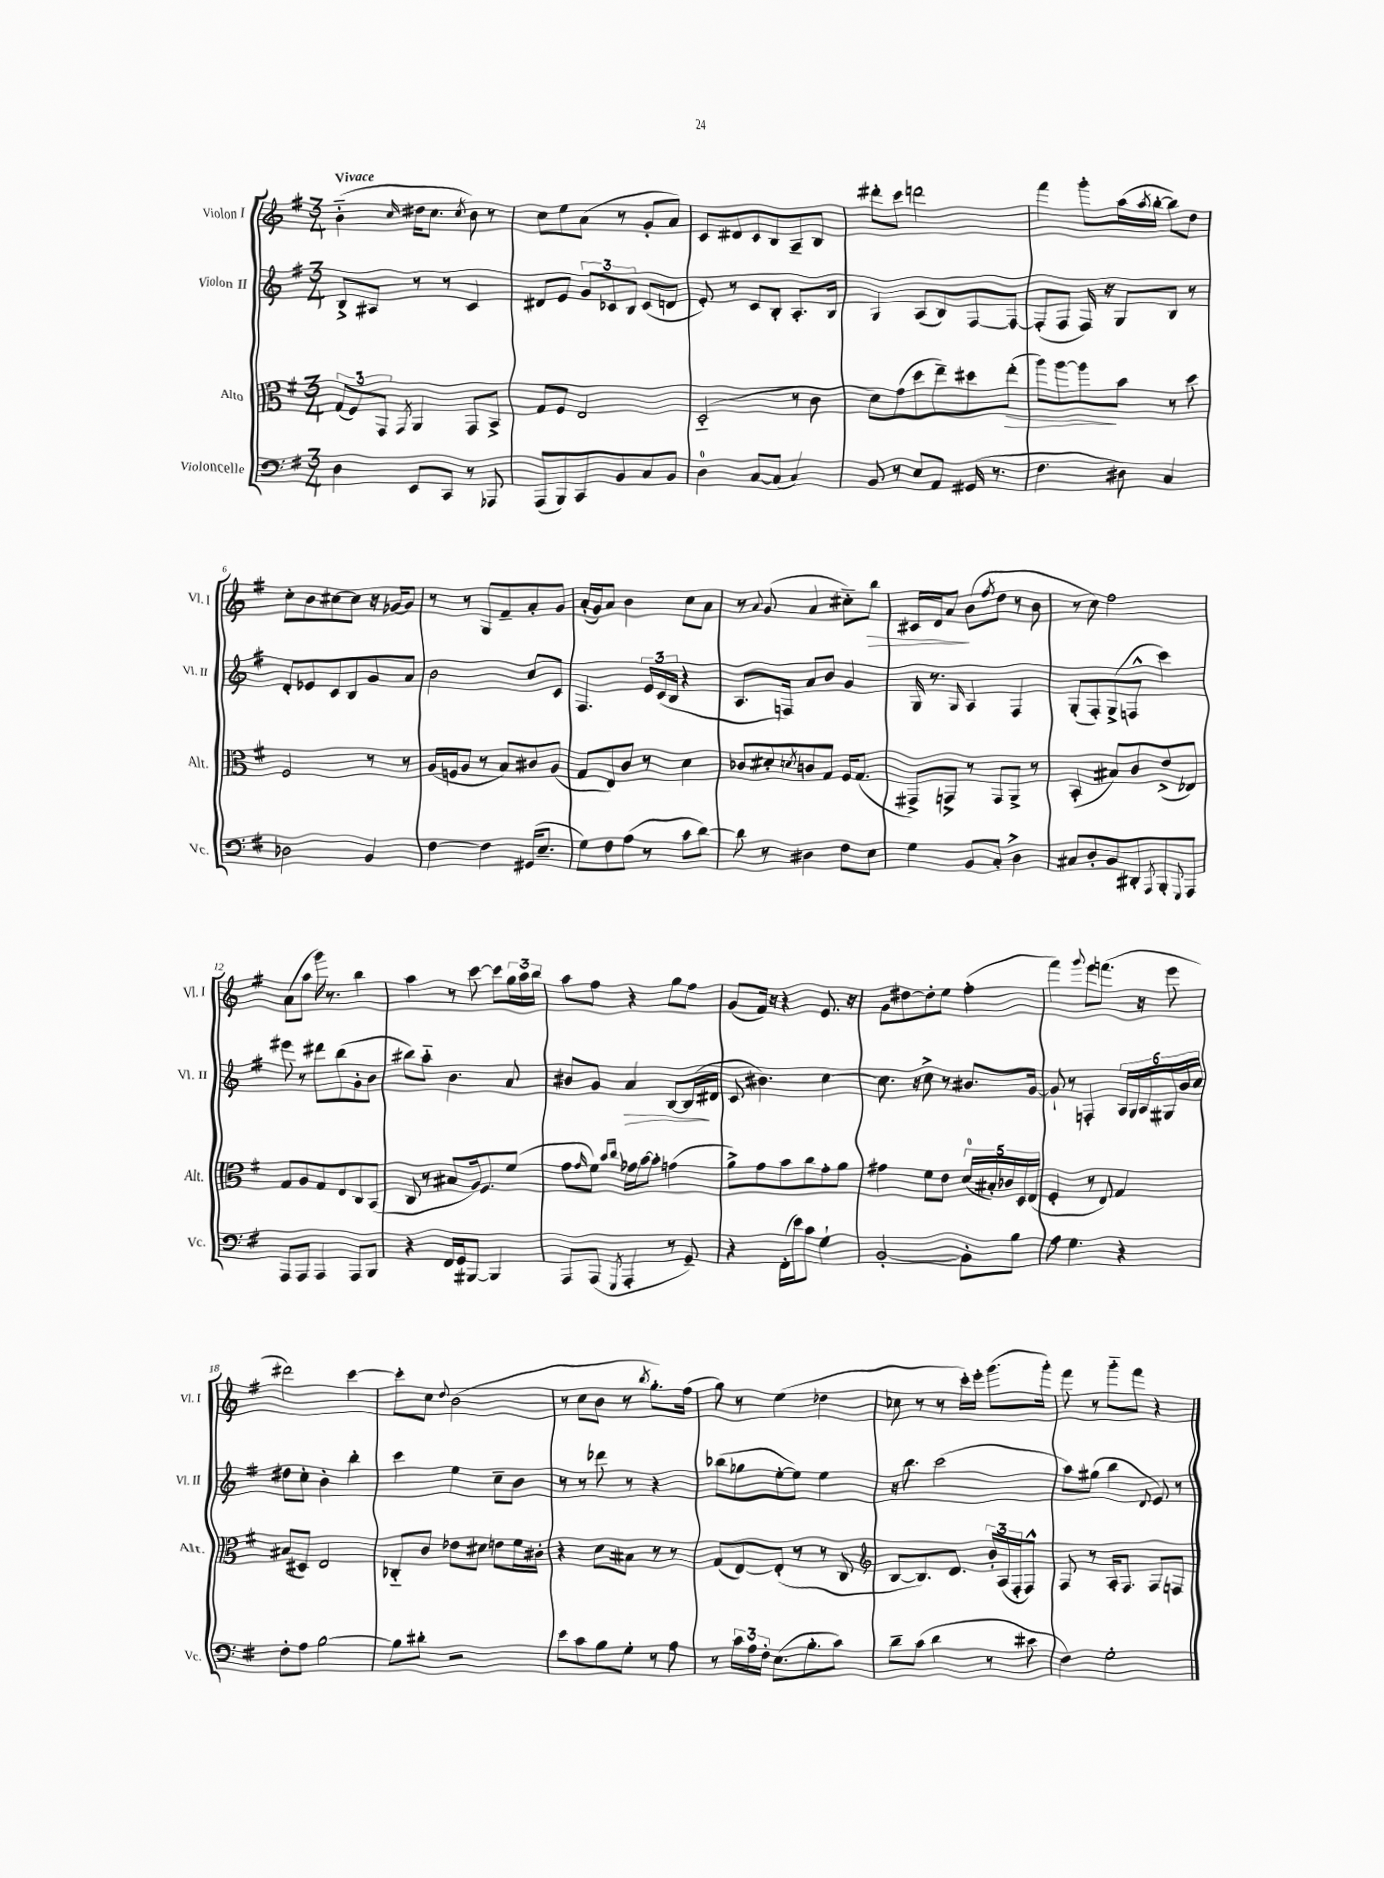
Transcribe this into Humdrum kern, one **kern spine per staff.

**kern	**kern	**kern	**kern
*staff4	*staff3	*staff2	*staff1
*clefF4	*clefC3	*clefG2	*clefG2
*k[f#]	*k[f#]	*k[f#]	*k[f#]
*M3/4	*M3/4	*M3/4	*M3/4
4D\	(12G/L	8B^/L	(4b'~\
.	12F#/)	.	.
.	.	8A#/J	.
.	12GG/J	.	.
.	8qGG/	.	16qqcc/
8EE/L	4AA/	8r	16dd#\LK
.	.	.	8.cc\J
8CC/J	.	8r	.
.	.	.	8qcc/
8r	8GG/L	4c/	8b\)
8AAA-/	8BB^/J	.	8r
=	=	=	=
(8AAA/L	8G/L	8d#/L	8cc\L
8BBB/)	8F#/J	8e/J	8ee\
8CC/	2E/	12g/L	(8a\J
.	.	12c-/	.
8BB/	.	.	8r
.	.	12B/J	.
8C/	.	(8c-/L	8g'/L
8BB/J	.	8d/J	8a/J)
=	=	=	=
4D\	(2D'~/	8e'/)	8c/L
.	.	8r	8d#/
[8C/L	.	8c/L	8c/
(8C/]J	.	8B'/J	8B/
4C/)	8r	8.A'/L	8A~/
.	8c\	.	8B/J
.	.	16B/Jk	.
=	=	=	=
8BB/	8d\L)	4G/	8ddd#'\L
8r	(8g\	.	8ccc\J
8E/L	8dd\	(8A/L	2ddd\
8AA/J	8ee~\)	8B/)	.
(16GG#/	8dd#\	[8F#/	.
8.r	.	.	.
.	(8ee'\J	8F#/_J	.
=	=	=	=
4.F#\	8aa\L)	(8F#'/]L	4fff#\
.	[8aa\	8F#/J	.
.	8aa\]	16F#/)	8ggg'\L
.	.	16r	.
8D#\)	8b\J	8G/L	(16aa\L
.	.	.	8qaa/
.	.	.	[16bb'\JJ
4C/	8r	8B/J	8bb\]L)
.	8dd\	8r	8dd\J
=	=	=	=
2D-\	2F#/	8d'/L	8cc'\L
.	.	8e-/	8b\
.	.	8c/	[8cc#\
.	.	8B/	8cc#\]J
4BB/	8r	8g/	16r
.	.	.	[16g-/LK
.	8r	8a/J	8g-/]J
=	=	=	=
[4F#\	(16A/LL	2b\	8r
.	16F/J	.	.
.	8A/J	.	8r
4F#\]	8r	.	8G/L
.	8B/L)	.	8f#~/
(16GG#/LK	8c#/	8cc/L	8a'/
8.E~/J	.	.	.
.	(8A/J	8c/J	8g/J
=	=	=	=
8G\L)	8G/L	4.F#/	(16a'/LL
.	.	.	16g/J)
8F#\	8E/)	.	8a/J
(8A\J	8c/J	.	4b\
8r	8r	24e/LL	.
.	.	(24c/	.
.	.	24B/JJ	.
8c\L	4d\	4r	8cc\L
[8d\J)	.	.	8a\J
=	=	=	=
8d\]	8c-/L	8.A/L	8r
.	.	.	8qqa/
8r	8d#'/	.	(8g/
.	.	16F/Jk)	.
.	8qd/	.	.
4D#\	8c/	8a/L	4a/
.	8G/J	8b/J	.
8F#\L	16F#/LK	4g/	8cc#'~\L)
.	(8.G/J	.	.
8E\J	.	.	8bb\J
=	=	=	=
4G\	8GG#^/L)	16G/	16c#/LL
.	.	8.r	16d/J
.	8GG^/J	.	8a/J
.	.	16qqG/	.
8BB/L	8r	4A/	(8b\L
.	.	.	8qff#/
8C'/J	8GG/L	.	8dd\J
4D^\	8AA^/J	4F#/	8r
.	8r	.	8b\
=	=	=	=
8C#/L	(4BB'/	(8G'/L	8r
8D'/	.	8F#'/)	8cc\)
8BB/	8B#/L)	(8G^/	2ff#\
8DD#'/	8c/	8F^^/J	.
8qAAA/	.	.	.
8BBB'/	(8e^/	4ccc\)	.
8qqGGG/	.	.	.
8AAA/J	8E-/J)	.	.
=	=	=	=
8AAA/L	8G/L	8eee#\	(8a\L
8AAA/J	8A/	8r	8aa\J
4AAA/	8G/	8ddd#\L	16ggg\)
.	.	.	8.r
.	8E/	(8bb\	.
8AAA/L	8C/	8g'\	4bb\
8BBB/J	(8BB/J	8b\J	.
=	=	=	=
4r	8C/	8bb#\L)	4aa\
.	8r	8aa'~\J	.
16FF#/LL	8B#/L	4.b\	8r
16GG/J	.	.	.
[8BBB#/J	16A/k)	.	[8ccc\
.	8.F#/	.	.
4BBB#/]	.	.	8ccc\]L
.	(8f#/J	8a/	24gg\L
.	.	.	24aa\
.	.	.	24bb\JJ
=	=	=	=
8AAA/L	8g\L	8b#/L	8aa\L
.	16qqg/	.	.
(8AAA/J	8f#\J)	8g/J	8ff#\J
.	16qqb/LL	.	.
8qGGG/	16qqcc/JJ	.	.
4AAA'/	16g-\LL	4a/	4r
.	[16b\J	.	.
.	8b'\]J	.	.
8r	(4g\	[8B/L	8gg\L
8GG~/)	.	(16B/]L	8ff#\J
.	.	16d#/JJ	.
=	=	=	=
4r	8a^\L)	8c/	(8g/L
.	8g\	4.b#\)	16f#/Jk)
.	.	.	16r
(16FF#'\LL	8b\	.	4r
16e\J)	.	.	.
8c\J	8cc\	.	.
4G`\	8g'\	[4cc\	8.e/
.	8a\J	.	.
.	.	.	16r
=	=	=	=
[2BB'/	4g#\	8.cc\]	8g\L
.	.	.	[8dd#\
.	.	16r	.
.	8f#\L	8cc^\	8dd#'\]
.	8e\J	8r	8ee\J
8BB'\]L	(20d/LL	8.b#/L	(4ff#'\
.	20B#'/)	.	.
.	20c-/	.	.
8B\J	.	.	.
.	20D/	.	.
.	.	[16g/Jk	.
.	(20E/JJ	.	.
=	=	=	=
8A\	4F#'/	8g`/]	4fff#\)
4.G\	.	8r	.
.	.	.	8qqggg/
.	8r	4F'/	8eee\L
.	8E/)	.	(8.fff\J
4r	4G/	24A/LL	.
.	.	24G/	.
.	.	.	16r
.	.	24A/	.
.	.	24G#/	8eee\
.	.	24b/	.
.	.	24cc/JJ	.
=	=	=	=
8F#'\L	(8B#/L	8dd#\L	2ddd#\)
8A\J	8D#/J)	8cc'\J	.
[2B\	2E/	4b'\	.
.	.	4bb'\	[4ccc\
=	=	=	=
8B\]L	8C-'~/L	4ccc\	8ccc'\]L
8d#'\J	8c/J	.	8cc\J
.	.	.	8qqdd/
2r	8e-\L	4ee\	(2b\
.	8d#\J	.	.
.	8e\L	8cc~\L	.
.	16f#\L	8b\J	.
.	16c#'\JJ	.	.
=	=	=	=
8e\L	4r	8r	8r
8c\	.	8r	8cc\L
8B\	8d\L	8ddd-\	8b\J
8G'\J	8B#\J	8r	8r
.	.	.	8qbb/
8r	8r	4r	8.gg'\L)
8A\	8r	.	.
.	.	.	(16ff#\Jk
=	=	=	=
8r	(8G/L	(8bb-\L	8gg\)
24c\LL	[8E/)	8gg-\	8r
24A\	.	.	.
24F#'\JJ	.	.	.
(8.E\L	(8E'/]J	[8ee'\	(4ee\
.	8r	8ee\]J)	.
8.B'\	.	.	.
.	8r	4ee\	4dd-\
8c\J)	8C/	.	.
=	=	=	=
*	*clefG2	*	*
8d~\L	[8B/L	16r	8cc-\
.	.	8.bb\	.
(8c\J	8.B/])	.	8r
4d\	.	(2ccc\	8r
.	8.d/J	.	.
.	.	.	16ccc'\LL)
.	.	.	16eee'\JJ
8r	24b'/LL	.	(8.ggg\L
.	(24A/	.	.
.	24F#'/J	.	.
8e#\	8F#^^/J)	.	.
.	.	.	16ggg'\Jk)
=	=	=	=
4F#\)	8F#/	8aa\L)	8fff#\
.	8r	(8gg#\J	8r
2G'\	16A'/LK	4bb\	8ggg'~\L
.	8.F#/J	.	.
.	.	.	8fff#\J
.	.	8qqd/	.
.	8F#/L	8e/)	4r
.	8F/J	8r	.
==	==	==	==
*-	*-	*-	*-
